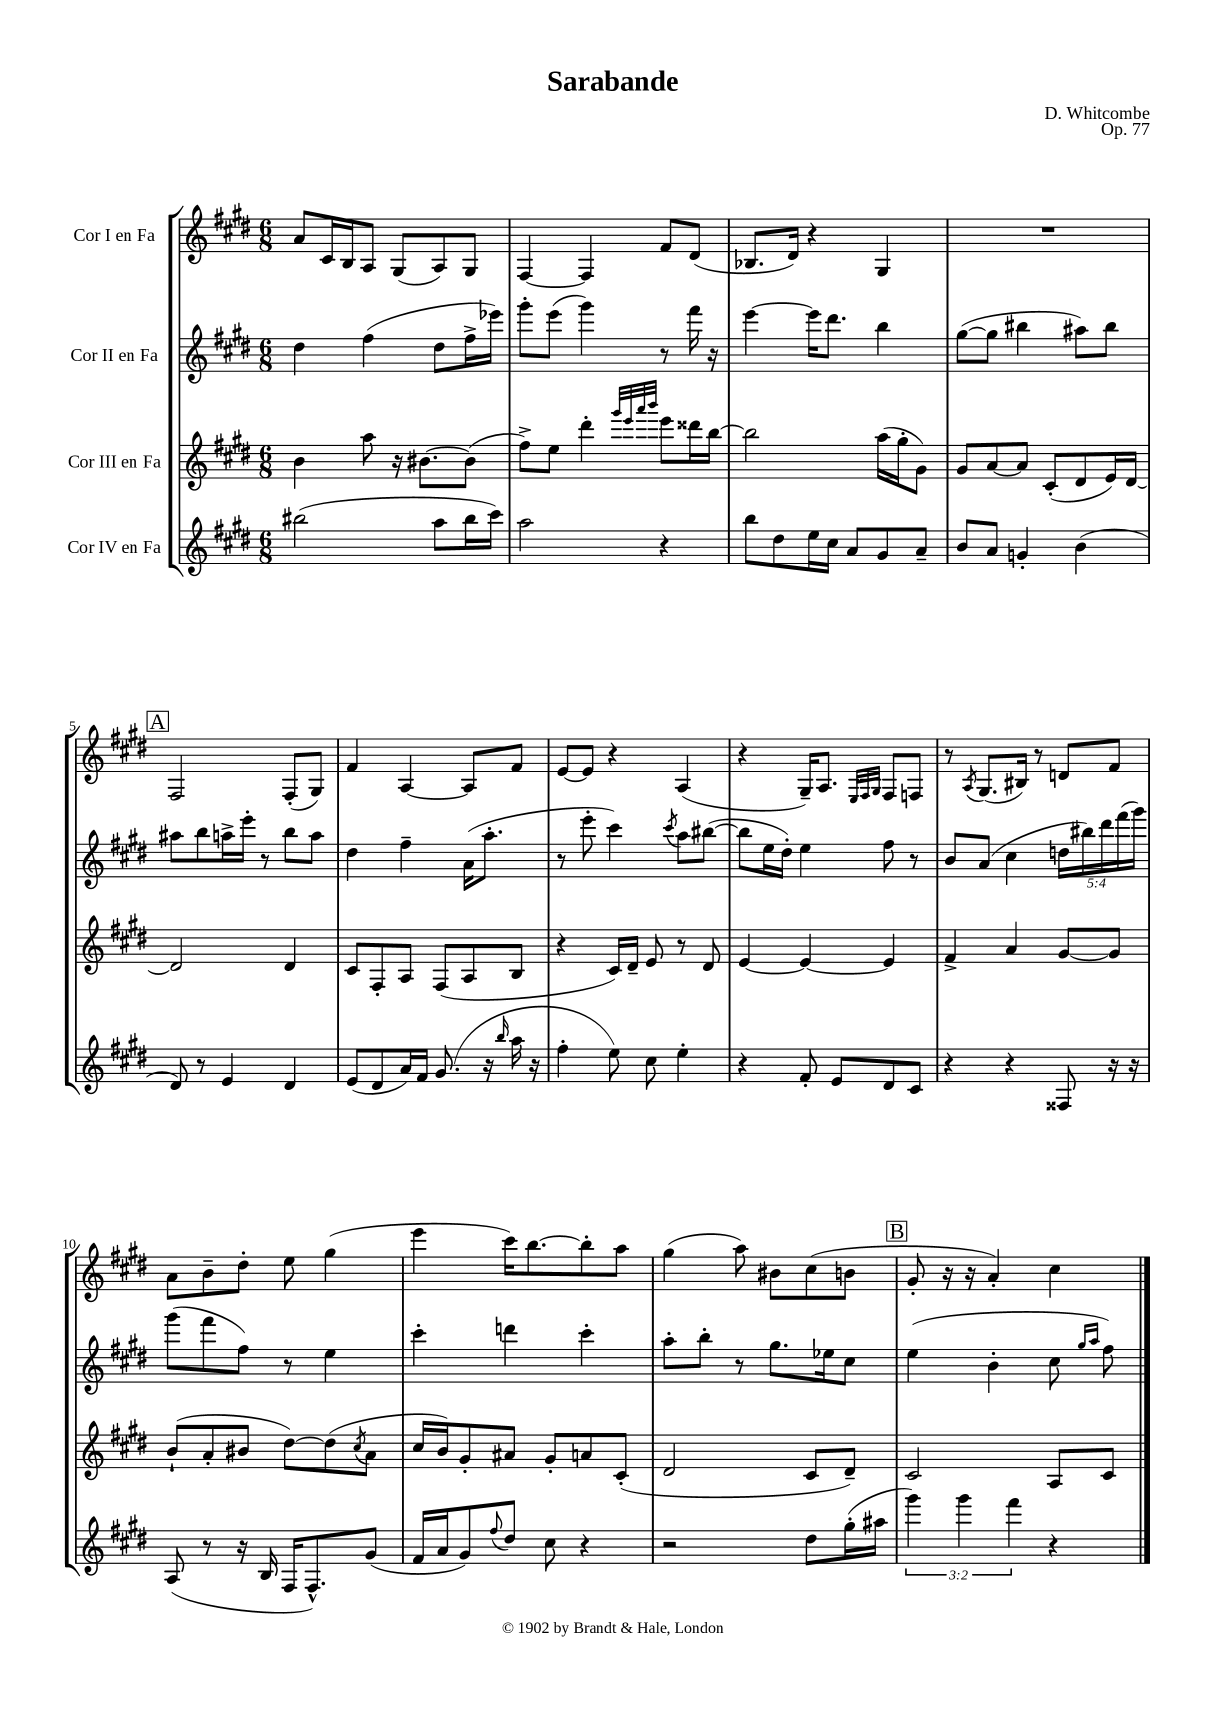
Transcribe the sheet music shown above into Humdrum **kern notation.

**kern	**kern	**kern	**kern
*part4	*part3	*part2	*part1
*staff4	*staff3	*staff2	*staff1
*I"Cor IV en Fa	*I"Cor III en Fa	*I"Cor II en Fa	*I"Cor I en Fa
*clefG2	*clefG2	*clefG2	*clefG2
*k[f#c#g#d#]	*k[f#c#g#d#]	*k[f#c#g#d#]	*k[f#c#g#d#]
*M6/8	*M6/8	*M6/8	*M6/8
=1	=1	=1	=1
(2bb#X\	4b\	4dd#\	8a/L
.	.	.	16c#/L
.	.	.	16B/J
.	8aa\	(4ff#\	8A/J
.	16r	.	(8G#/L
.	[8.b#X\L	.	.
8aa\L	.	8dd#\L	8A/)
16bb#\L	(8b#\J]	16ff#^\L	8G#/J
16ccc#\JJ)	.	16eee-X\JJ)	.
=2	=2	=2	=2
2aa\	8ff#^\L)	8ggg#'\L	[4F#/
.	8ee\J	(8eee\J	.
.	4ddd#'\	4ggg#\)	4F#/]
.	32qqggg#/LLL	.	.
.	32qqeee/	.	.
.	32qqaaa/	.	.
.	32qqbbb/JJJ	.	.
4r	8eee\L	8r	8f#/L
.	16ddd##X\L	16fff#\	(8d#/J
.	[16bb\JJ	16r	.
=3	=3	=3	=3
8bb\L	2bb\]	[4eee\	8.B-X/L
8dd#\	.	.	.
.	.	.	16d#/Jk)
16ee\L	.	16eee\KL]	4r
16cc#\JJ	.	8.ddd#\J	.
8a/L	.	.	.
8g#/	(16aa\LL	4bb\	4G#/
.	16gg#'\J	.	.
8a~/J	8g#\J)	.	.
=4	=4	=4	=4
8b/L	8g#/L	([8gg#\L	2.r
8a/J	[8a/	8gg#\J]	.
4gn'/	8a/J]	4bb#X\	.
.	(8c#'/L	.	.
(4b\	8d#/	8aa#X\L)	.
.	16e/L)	8bb#\J	.
.	[16d#/JJ	.	.
!!LO:LB:g=z
!!LO:REH:place=s1:t=A
=5	=5	=5	=5
8d#/)	2d#/]	8aa#X\L	2F#/
8r	.	8bb\	.
4e/	.	16aan^\L	.
.	.	16eee'\JJ	.
.	.	8r	.
4d#/	4d#/	8bb\L	(8F#'/L
.	.	8aa\J	8G#/J)
=6	=6	=6	=6
(8e/L	8c#/L	4dd#\	4f#/
8d#/	8F#'/	.	.
16a/L)	8A/J	4ff#~\	[4A/
16f#/JJ	.	.	.
(8.g#/	(8F#/L	.	.
.	8A/	(16a\KL	8A/L]
16r	.	8.aa'\J	.
16qqbb/	.	.	.
16aa\	8B/J	.	8f#/J
16r	.	.	.
=7	=7	=7	=7
4ff#'\	4r	8r	[8e/L
.	.	8eee'\	8e/J]
8ee\)	16c#/LL)	4ccc#\)	4r
.	16d#~/JJ	.	.
8cc#\	8e/	.	.
.	.	8qccc#/	.
4ee'\	8r	8aa\L	(4A/
.	8d#/	([8bb#X\J	.
=8	=8	=8	=8
4r	[4e/	8bb#\L]	4r
.	.	16ee\L	.
.	.	16dd#'\JJ)	.
8f#'/	4e/_	4ee\	16G#~/KL)
.	.	.	8.A/J
8e/L	.	.	.
.	.	.	32qqE/LLL
.	.	.	32qqF#/
.	.	.	32qqG#/JJJ
8d#/	4e/]	8ff#\	8F#/L
8c#/J	.	8r	8Fn/J
=9	=9	=9	=9
4r	4f#^/	8b/L	8r
.	.	.	8qA/
.	.	(8a/J	(8.G#/L
4r	4a/	4cc#\	.
.	.	.	16B#X/Jk)
.	.	.	8r
8F##X/	[8g#/L	20ddn\LL	8dn/L
.	.	20bb#X\)	.
.	.	20ddd#\	.
16r	8g#/J]	.	8f#/J
.	.	(20fff#\	.
16r	.	.	.
.	.	20ggg#\JJ)	.
!!LO:LB:g=z
=10	=10	=10	=10
(8A/	(8b`/L	(8ggg#\L	8a\L
8r	8a'/	8fff#\	8b~\
16r	8b#X/J	8ff#\J)	8dd#'\J
16B/	.	.	.
16F#/KL	[8dd#\L)	8r	8ee\
8.F#^^/)	.	.	.
.	(8dd#\]	4ee\	(4gg#\
.	8qcc#/	.	.
(8g#/J	8a\J	.	.
=11	=11	=11	=11
16f#/LL	16cc#/LL	4ccc#'\	4eee\
16a/J	16b/J)	.	.
8g#/)	8g#'/	.	.
8qqff#/	.	.	.
8dd#/J	8a#X/J	4dddn\	16ccc#\KL)
.	.	.	[8.bb\
8cc#\	8g#'/L	.	.
4r	8an/	4ccc#'\	8bb'\]
.	(8c#'/J	.	8aa\J
=12	=12	=12	=12
2r	2d#/	8aa'\L	(4gg#\
.	.	8bb'\J	.
.	.	8r	8aa\)
.	.	8.gg#\L	8b#X\L
8dd#\L	8c#/L	.	(8cc#\
.	.	16ee-X\k	.
(16gg#'\L	8d#~/J)	8cc#\J	8bn\J
16aa#X\JJ	.	.	.
!!LO:REH:place=s1:t=B
=13	=13	=13	=13
6ggg#\)	2c#/	(4ee\	8g#'/
.	.	.	16r
6ggg#\	.	.	.
.	.	.	16r
.	.	4b'\	4a'/)
6fff#\	.	.	.
4r	8A/L	8cc#\	4cc#\
.	.	16qqgg#/LL	.
.	.	16qqaa/JJ	.
.	8c#/J	8ff#\)	.
==	==	==	==
*-	*-	*-	*-
